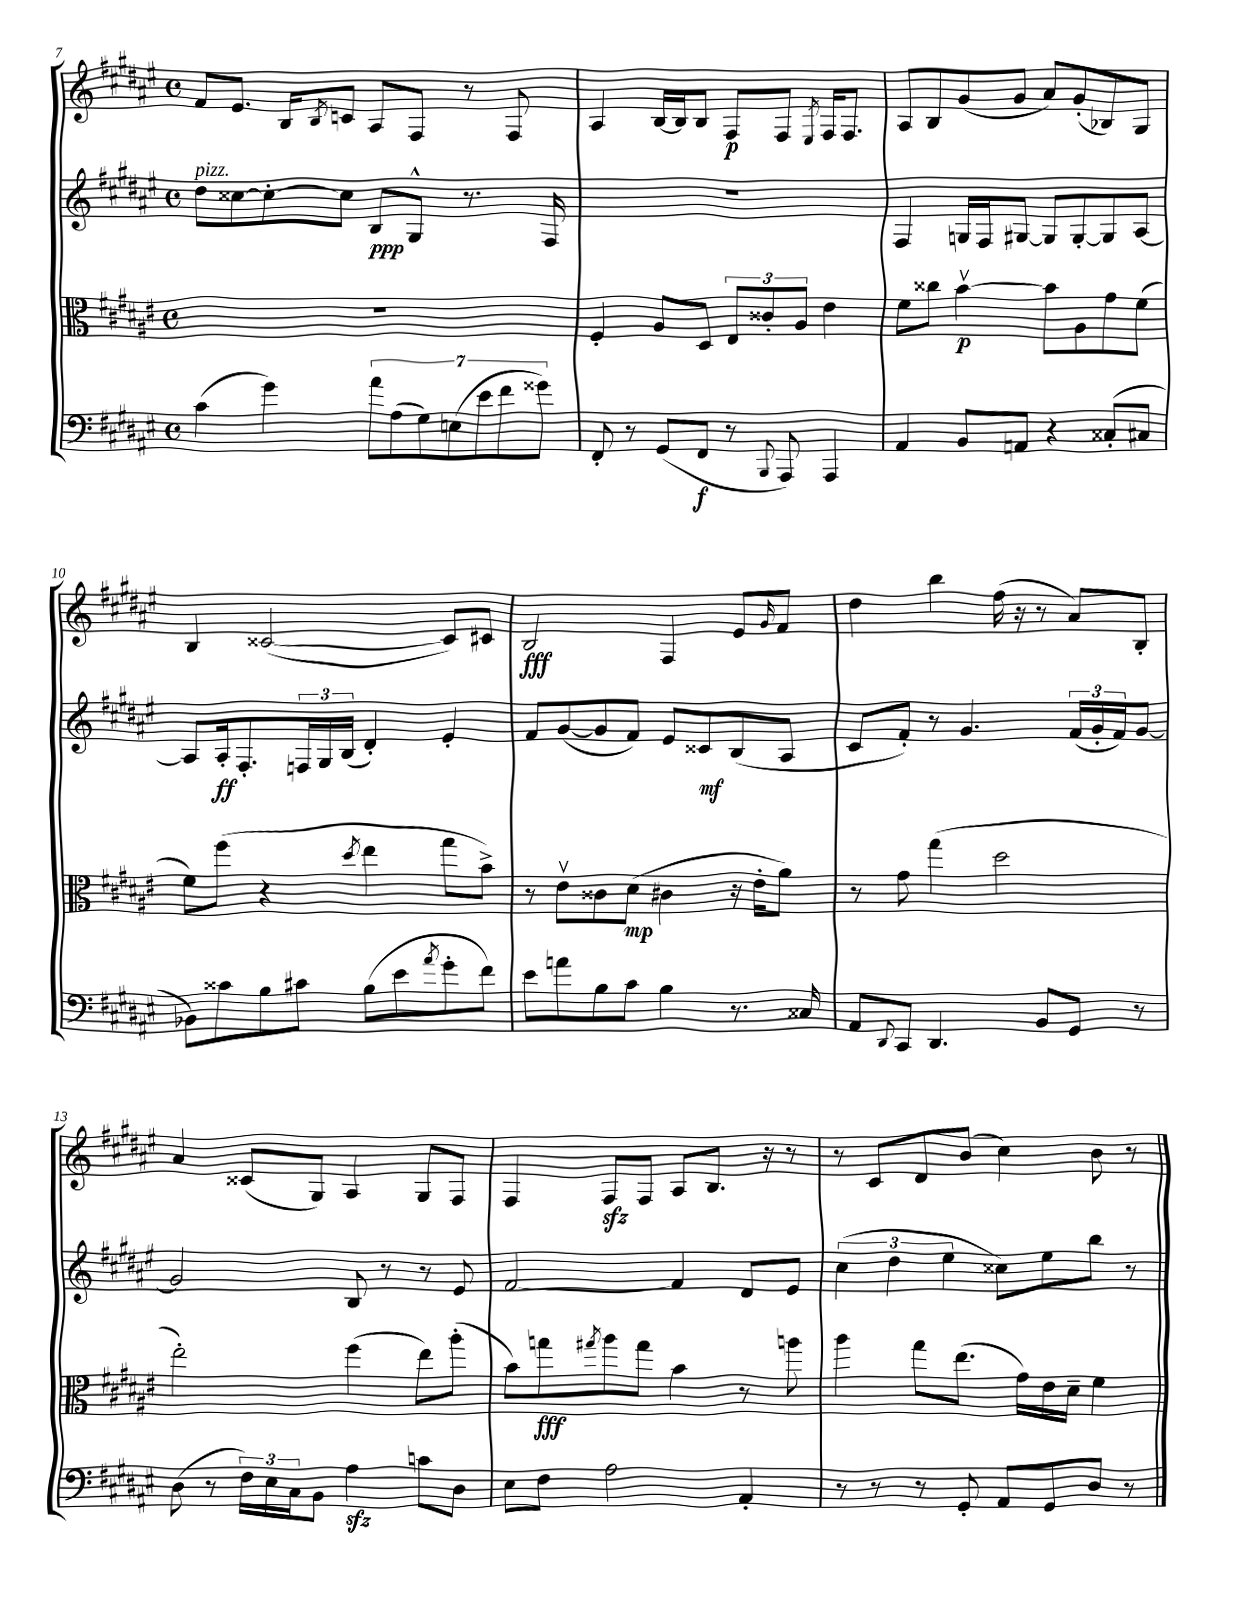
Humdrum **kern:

**kern	**kern	**kern	**kern
*staff4	*staff3	*staff2	*staff1
*clefF4	*clefC3	*clefG2	*clefG2
*k[f#c#g#d#a#e#]	*k[f#c#g#d#a#e#]	*k[f#c#g#d#a#e#]	*k[f#c#g#d#a#e#]
*M4/4	*M4/4	*M4/4	*M4/4
*met(c)	*met(c)	*met(c)	*met(c)
(4c#\	1r	8dd#\L	8f#/L
.	.	[8cc##\	8.e#/J
4g#\)	.	8cc##'\_	.
.	.	.	16B/LK
.	.	.	8qB/
.	.	8cc##\]J	8c/J
14a#\L	.	8B/L	8A#/L
(14A#\	.	.	.
.	.	8G#^^/J	8F#/J
14G#\)	.	.	.
(14E\	.	.	.
.	.	8.r	8r
14e#\	.	.	.
14f#\	.	.	.
.	.	.	8F#/
14g##\J)	.	.	.
.	.	16F#/	.
=	=	=	=
8FF#'/	4F#'/	1r	4A#/
8r	.	.	.
(8GG#/L	8A#/L	.	[16B/LL
.	.	.	16B/]J
8FF#/J	8D#/J	.	8B/J
8r	12E#/L	.	8F#/L
.	12c##'/	.	.
8qqBBB/	.	.	.
8AAA#/)	.	.	8F#/J
.	12A#/J	.	.
.	.	.	8qE#/
4AAA#/	4e#\	.	16F#/LK
.	.	.	8.F#/J
=	=	=	=
4AA#/	8f#\L	4F#/	8A#/L
.	8cc##\J	.	8B/
8BB/L	[4bv\	16G/LL	(8g#/
.	.	16F#/J	.
8AA/J	.	[8G#/J	8g#/J
4r	8b\]L	8G#/]L	8a#/L)
.	8A#\	[8G#'/	(8g#'/
(8C##'/L	8g#\	8G#/]	8B-/)
8C#/J	(8f#\J	[8A#/J	8G#/J
=	=	=	=
8BB-\L)	8f#\L)	8A#/]L	4B/
8c##\	(8ff#\J	16A#'/k	.
.	.	8.F#'/	.
8B\	4r	.	([2c##/
8c#\J	.	24F/L	.
.	.	24G#/	.
.	.	(24B/JJ	.
.	8qdd#/	.	.
(8B\L	4ee#\	4d#'/)	.
8e#\	.	.	.
8qa#/	.	.	.
8g#'\	8gg#\L	4e#'/	8c##/]L)
8f#\J)	8b^\J)	.	8c#/J
=	=	=	=
8e#\L	8r	8f#/L	2B/
8a\	8e#v\L	([8g#/	.
8B\	8c##\	8g#/]	.
8c#\J	(8d#\J	8f#/J)	.
4B\	4c#\	8e#/L	4F#/
.	.	8c##/	.
8.r	16r	(8B/	8e#/L
.	16e#'\LK	.	.
.	.	.	16qqg#/
.	8a#\J)	8A#/J	8f#/J
16C##/	.	.	.
=	=	=	=
8AA#/L	8r	8c#/L	4dd#\
8qqDD#/	.	.	.
8CC#/J	8g#\	8f#'/J)	.
4.DD#/	(4gg#\	8r	4bb\
.	.	4.g#/	.
.	2dd#\	.	(16ff#\
.	.	.	16r
8BB/L	.	.	8r
8GG#/J	.	(24f#/LL	8a#/L)
.	.	24g#'/	.
.	.	24f#/J)	.
8r	.	[8g#/J	8B'/J
=	=	=	=
(8D#\	2ee#'\)	2g#/]	4a#/
8r	.	.	.
24F#\LL)	.	.	(8c##/L
24E#\	.	.	.
24C#\J	.	.	.
8BB\J	.	.	8G#/J)
4A#\	(4ff#\	8B/	4A#/
.	.	8r	.
8c\L	8ee#\L)	8r	8G#/L
8D#\J	(8aa#'\J	8e#/	8F#/J
=	=	=	=
8E#\L	8b\L)	[2f#/	4F#/
8F#\J	8gg\	.	.
.	8qgg#/	.	.
2A#\	8aa#\	.	8F#/L
.	8gg#\J	.	8F#/J
.	4b\	4f#/]	8A#/L
.	.	.	8.B/J
4AA#'/	8r	8d#/L	.
.	.	.	16r
.	8aa\	8e#/J	8r
=	=	=	=
8r	4aa#\	(6cc#\	8r
8r	.	.	8c#/L
.	.	6dd#\	.
8r	8gg#\L	.	8d#/
.	.	6ee#\	.
8GG#'/	(8.ee#\J	.	(8b/J
8AA#/L	.	8cc##\L)	4cc#\)
.	16g#\LL)	.	.
8GG#/	16e#\	8ee#\	.
.	16d#~\JJ	.	.
8D#/J	4f#\	8bb\J	8b\
8r	.	8r	8r
==	==	==	==
*-	*-	*-	*-
